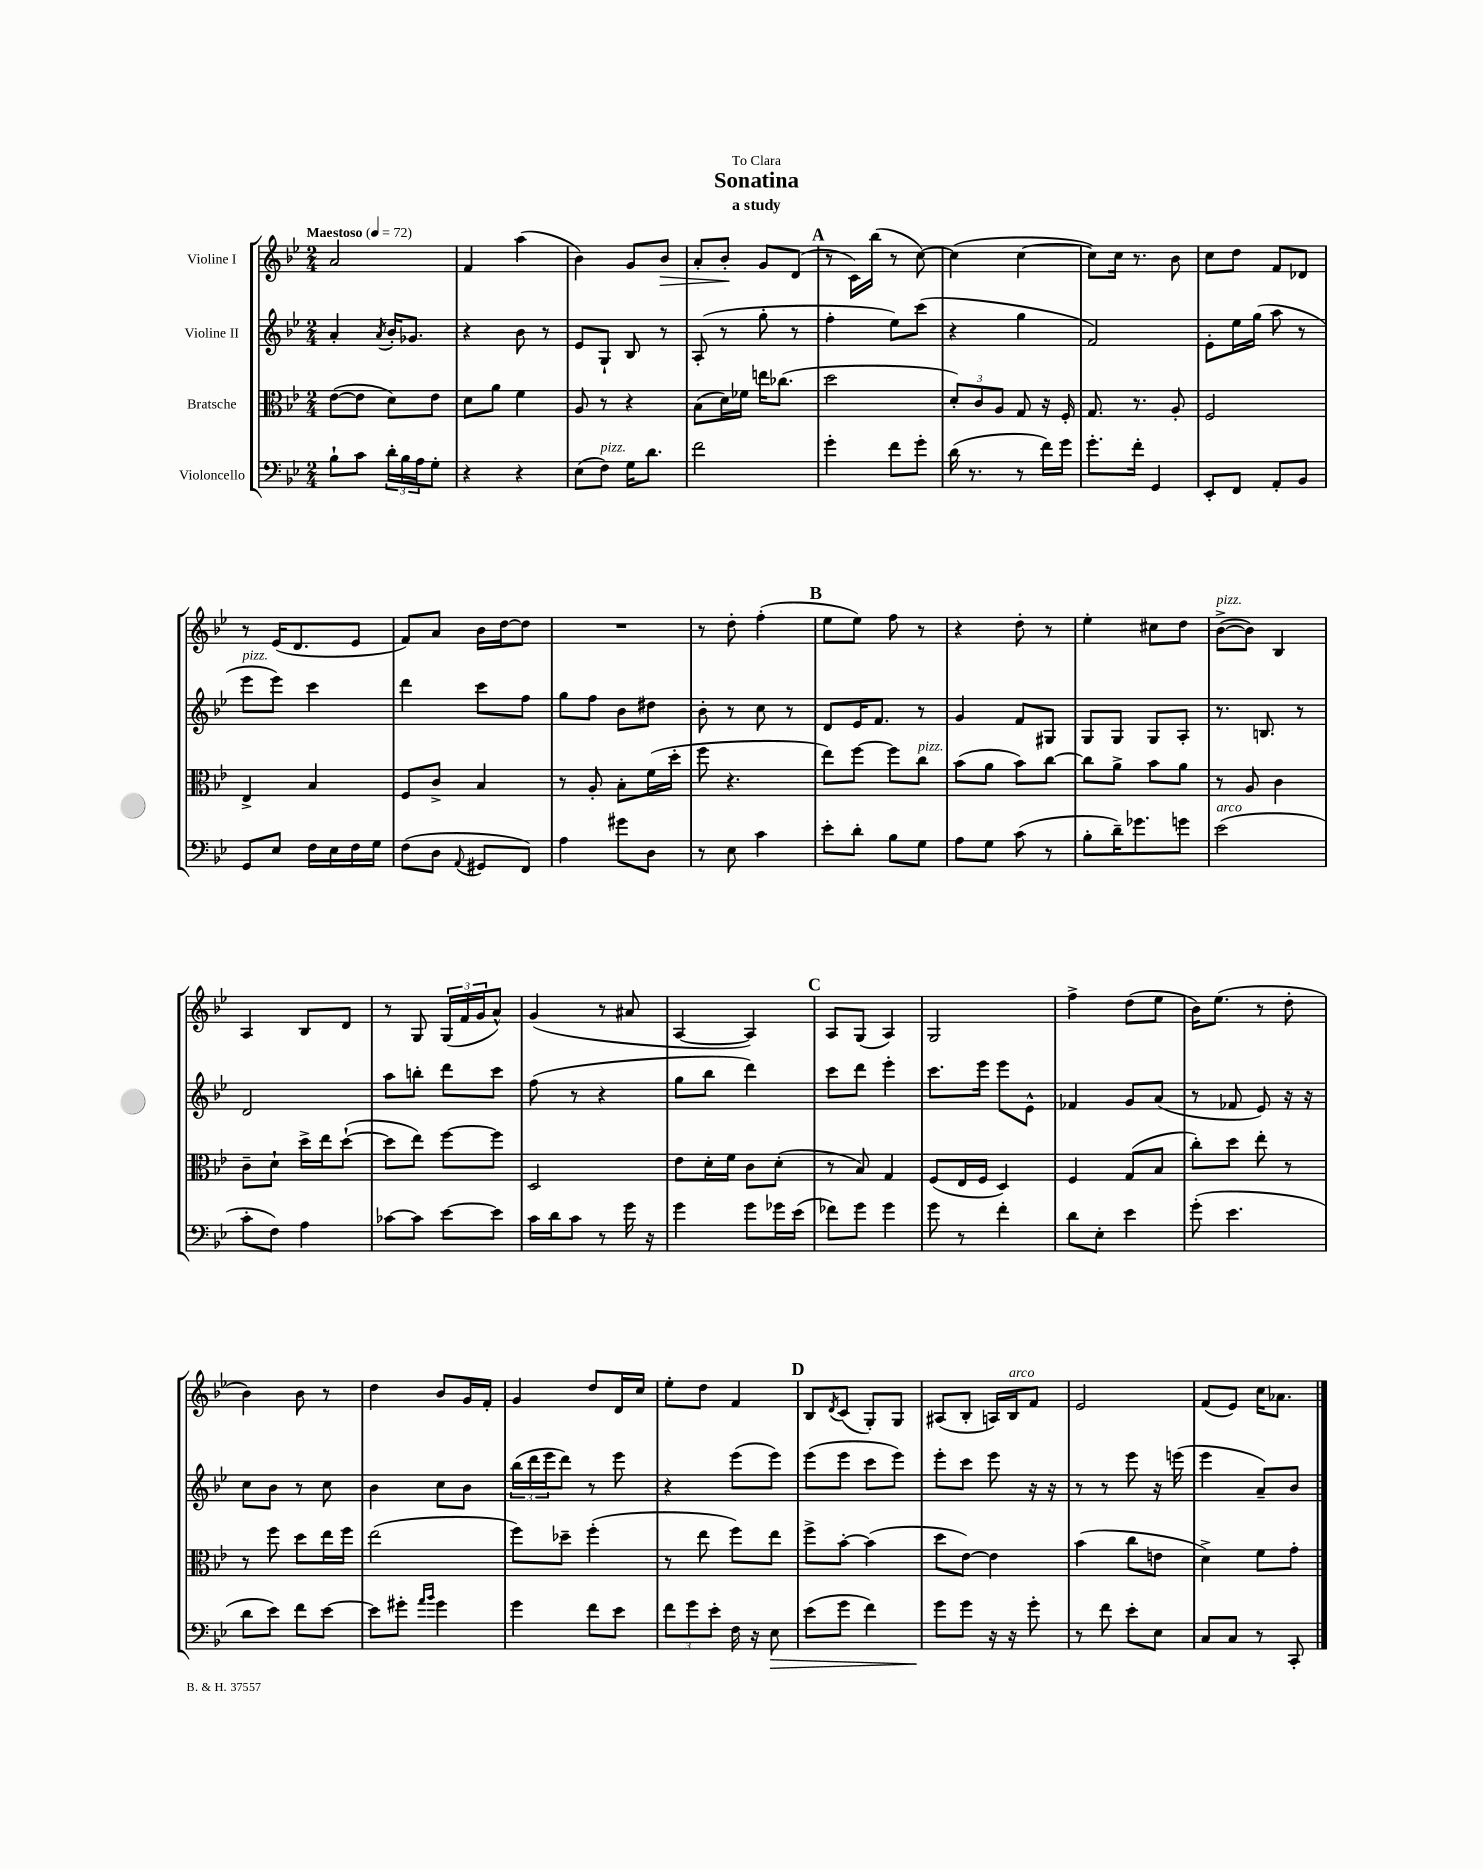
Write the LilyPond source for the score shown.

\header { title = "Sonatina" subtitle = "a study" dedication = "To Clara" }
<<
\new StaffGroup <<
\new Staff = "s0" \with { instrumentName = "Violine I" } {
    \clef treble \key bes \major \numericTimeSignature \time 2/4 \tempo "Maestoso" 4 = 72
    a'2 |
    f'4 a''4( |
    bes'4) g'8 bes'8\> |
    a'8-. bes'8-.\! g'8 d'8( |
    \mark \markup { \bold "A" } r8 c'16) bes''16( r8 c''8~) |
    c''4( c''4~ |
    c''8) c''16 r8. bes'8 |
    c''8 d''8 f'8 des'8 |
    r8 ees'16( d'8. ees'8 |
    f'8) a'8 bes'16 d''16~ d''8 |
    R2 |
    r8 d''8-. f''4-.( |
    \mark \markup { \bold "B" } ees''8 ees''8) f''8 r8 |
    r4 d''8-. r8 |
    ees''4-. cis''8 d''8 |
    bes'8~->^\markup { \italic "pizz." }( bes'8) bes4 |
    a4 bes8 d'8 |
    r8 g8 \tuplet 3/2 { g16( f'16 g'16 } a'8-^) |
    g'4( r8 ais'8 |
    a4~ a4) |
    \mark \markup { \bold "C" } a8 g8( a4) |
    g2 |
    f''4-> d''8( ees''8 |
    bes'16) ees''8.( r8 d''8-. |
    bes'4) bes'8 r8 |
    d''4 bes'8 g'16 f'16-. |
    g'4 d''8 d'16 c''16 |
    ees''8-. d''8 f'4 |
    \mark \markup { \bold "D" } bes8 \acciaccatura { d'8 } c'8( g8-.) g8 |
    ais8( bes8-. a16) bes16^\markup { \italic "arco" } f'8 |
    ees'2 |
    f'8( ees'8) c''16 aes'8. \bar "|." |
}
\new Staff = "s1" \with { instrumentName = "Violine II" } {
    \clef treble \key bes \major \numericTimeSignature \time 2/4
    a'4-. \acciaccatura { a'8 } bes'16-. ges'8. |
    r4 bes'8 r8 |
    ees'8 g8-! bes8 r8 |
    a8-.( r8 g''8-. r8 |
    \mark \markup { \bold "A" } f''4-. ees''8) c'''8( |
    r4 g''4 |
    f'2) |
    ees'8-. ees''16 g''16( a''8 r8 |
    ees'''8^\markup { \italic "pizz." } ees'''8) c'''4 |
    d'''4 c'''8 f''8 |
    g''8 f''8 bes'8 dis''8 |
    bes'8-. r8 c''8 r8 |
    \mark \markup { \bold "B" } d'8 ees'16 f'8. r8 |
    g'4 f'8 gis8 |
    g8 g8 g8 a8-. |
    r8. b8. r8 |
    d'2 |
    a''8 b''8-. d'''8 c'''8 |
    f''8( r8 r4 |
    g''8 bes''8 d'''4) |
    \mark \markup { \bold "C" } c'''8 d'''8 ees'''4-. |
    c'''8. ees'''16 ees'''8 ees'8-^ |
    fes'4 g'8 a'8( |
    r8 fes'8 ees'8) r16 r16 |
    c''8 bes'8 r8 c''8 |
    bes'4 c''8 bes'8 |
    \tuplet 3/2 { bes''16( d'''16 ees'''16 } d'''8) r8 ees'''8 |
    r4 ees'''8( ees'''8) |
    \mark \markup { \bold "D" } ees'''8( ees'''8 c'''8 ees'''8) |
    ees'''8-. c'''8 ees'''8 r16 r16 |
    r8 r8 ees'''8 r16 e'''16( |
    ees'''4 a'8--) bes'8 \bar "|." |
}
\new Staff = "s2" \with { instrumentName = "Bratsche" } {
    \clef alto \key bes \major \numericTimeSignature \time 2/4
    ees'8~( ees'8 d'8) ees'8 |
    d'8 a'8 f'4 |
    a8 r8 r4 |
    bes8( d'16) fes'16 e''16 ces''8.( |
    \mark \markup { \bold "A" } d''2 |
    \tuplet 3/2 { d'8-.) c'8 a8 } g8 r16 f16-. |
    g8. r8. a8-. |
    f2 |
    ees4-> bes4 |
    f8 c'8-> bes4 |
    r8 a8-. bes8-. f'16( d''16-. |
    f''8 r4. |
    \mark \markup { \bold "B" } ees''8) f''8~ f''8 c''8^\markup { \italic "pizz." } |
    bes'8( a'8 bes'8) c''8~ |
    c''8 a'8-> bes'8 a'8 |
    r8 a8 c'4 |
    c'8-- d'8-! d''16-> ees''16 d''8~-!( |
    d''8 ees''8) f''8~ f''8 |
    d2 |
    ees'8 d'16-. f'16 c'8 d'8-.( |
    \mark \markup { \bold "C" } r8 bes8) g4 |
    f8( ees16 f16 d4) |
    f4 g8( bes8 |
    c''8-.) d''8 ees''8-. r8 |
    r8 f''8 d''8 ees''16 f''16 |
    ees''2( |
    f''8) des''8-- f''4-.( |
    r8 ees''8 f''8) ees''8 |
    \mark \markup { \bold "D" } f''8-> bes'8~-. bes'4( |
    d''8 ees'8~) ees'4 |
    bes'4( c''8 e'8 |
    d'4->) f'8 g'8-. \bar "|." |
}
\new Staff = "s3" \with { instrumentName = "Violoncello" } {
    \clef bass \key bes \major \numericTimeSignature \time 2/4
    bes8-! c'8 \tuplet 3/2 { d'16-. bes16 a16 } g8-. |
    r4 r4 |
    ees8( f8^\markup { \italic "pizz." }) g16 d'8. |
    f'2 |
    \mark \markup { \bold "A" } g'4-. f'8 g'8-. |
    d'16( r8. r8 f'16) g'16 |
    g'8.-. f'16-. g,4 |
    ees,8-. f,8 a,8-. bes,8 |
    g,8 ees8 f16 ees16 f16 g16 |
    f8( d8 \appoggiatura { a,8 } gis,8 f,8) |
    a4 gis'8 d8 |
    r8 ees8 c'4 |
    \mark \markup { \bold "B" } ees'8-. d'8-. bes8 g8 |
    a8 g8 c'8( r8 |
    bes8-. d'16--) ges'8. g'8 |
    ees'2^\markup { \italic "arco" }( |
    c'8-. f8) a4 |
    ces'8~ ces'8 ees'8~ ees'8 |
    c'16 d'16 c'8 r8 g'16 r16 |
    g'4 g'8 ges'16 ees'16( |
    \mark \markup { \bold "C" } fes'8) g'8 g'4 |
    g'8 r8 f'4-. |
    d'8 ees8-. ees'4 |
    g'8-.( ees'4. |
    d'8 ees'8) f'8 ees'8~ |
    ees'8 gis'8-. \grace { a'16 bes'16 } gis'4 |
    g'4 f'8 ees'8 |
    \tuplet 3/2 { f'8 g'8 ees'8-. } f16 r16 ees8\> |
    \mark \markup { \bold "D" } ees'8( g'8 f'4) |
    g'8\! g'8 r16 r16 g'8-. |
    r8 f'8 ees'8-. ees8 |
    c8 c8 r8 c,8-. \bar "|." |
}
>>
>>
\layout { \context { \Score \remove "Bar_number_engraver" } }
